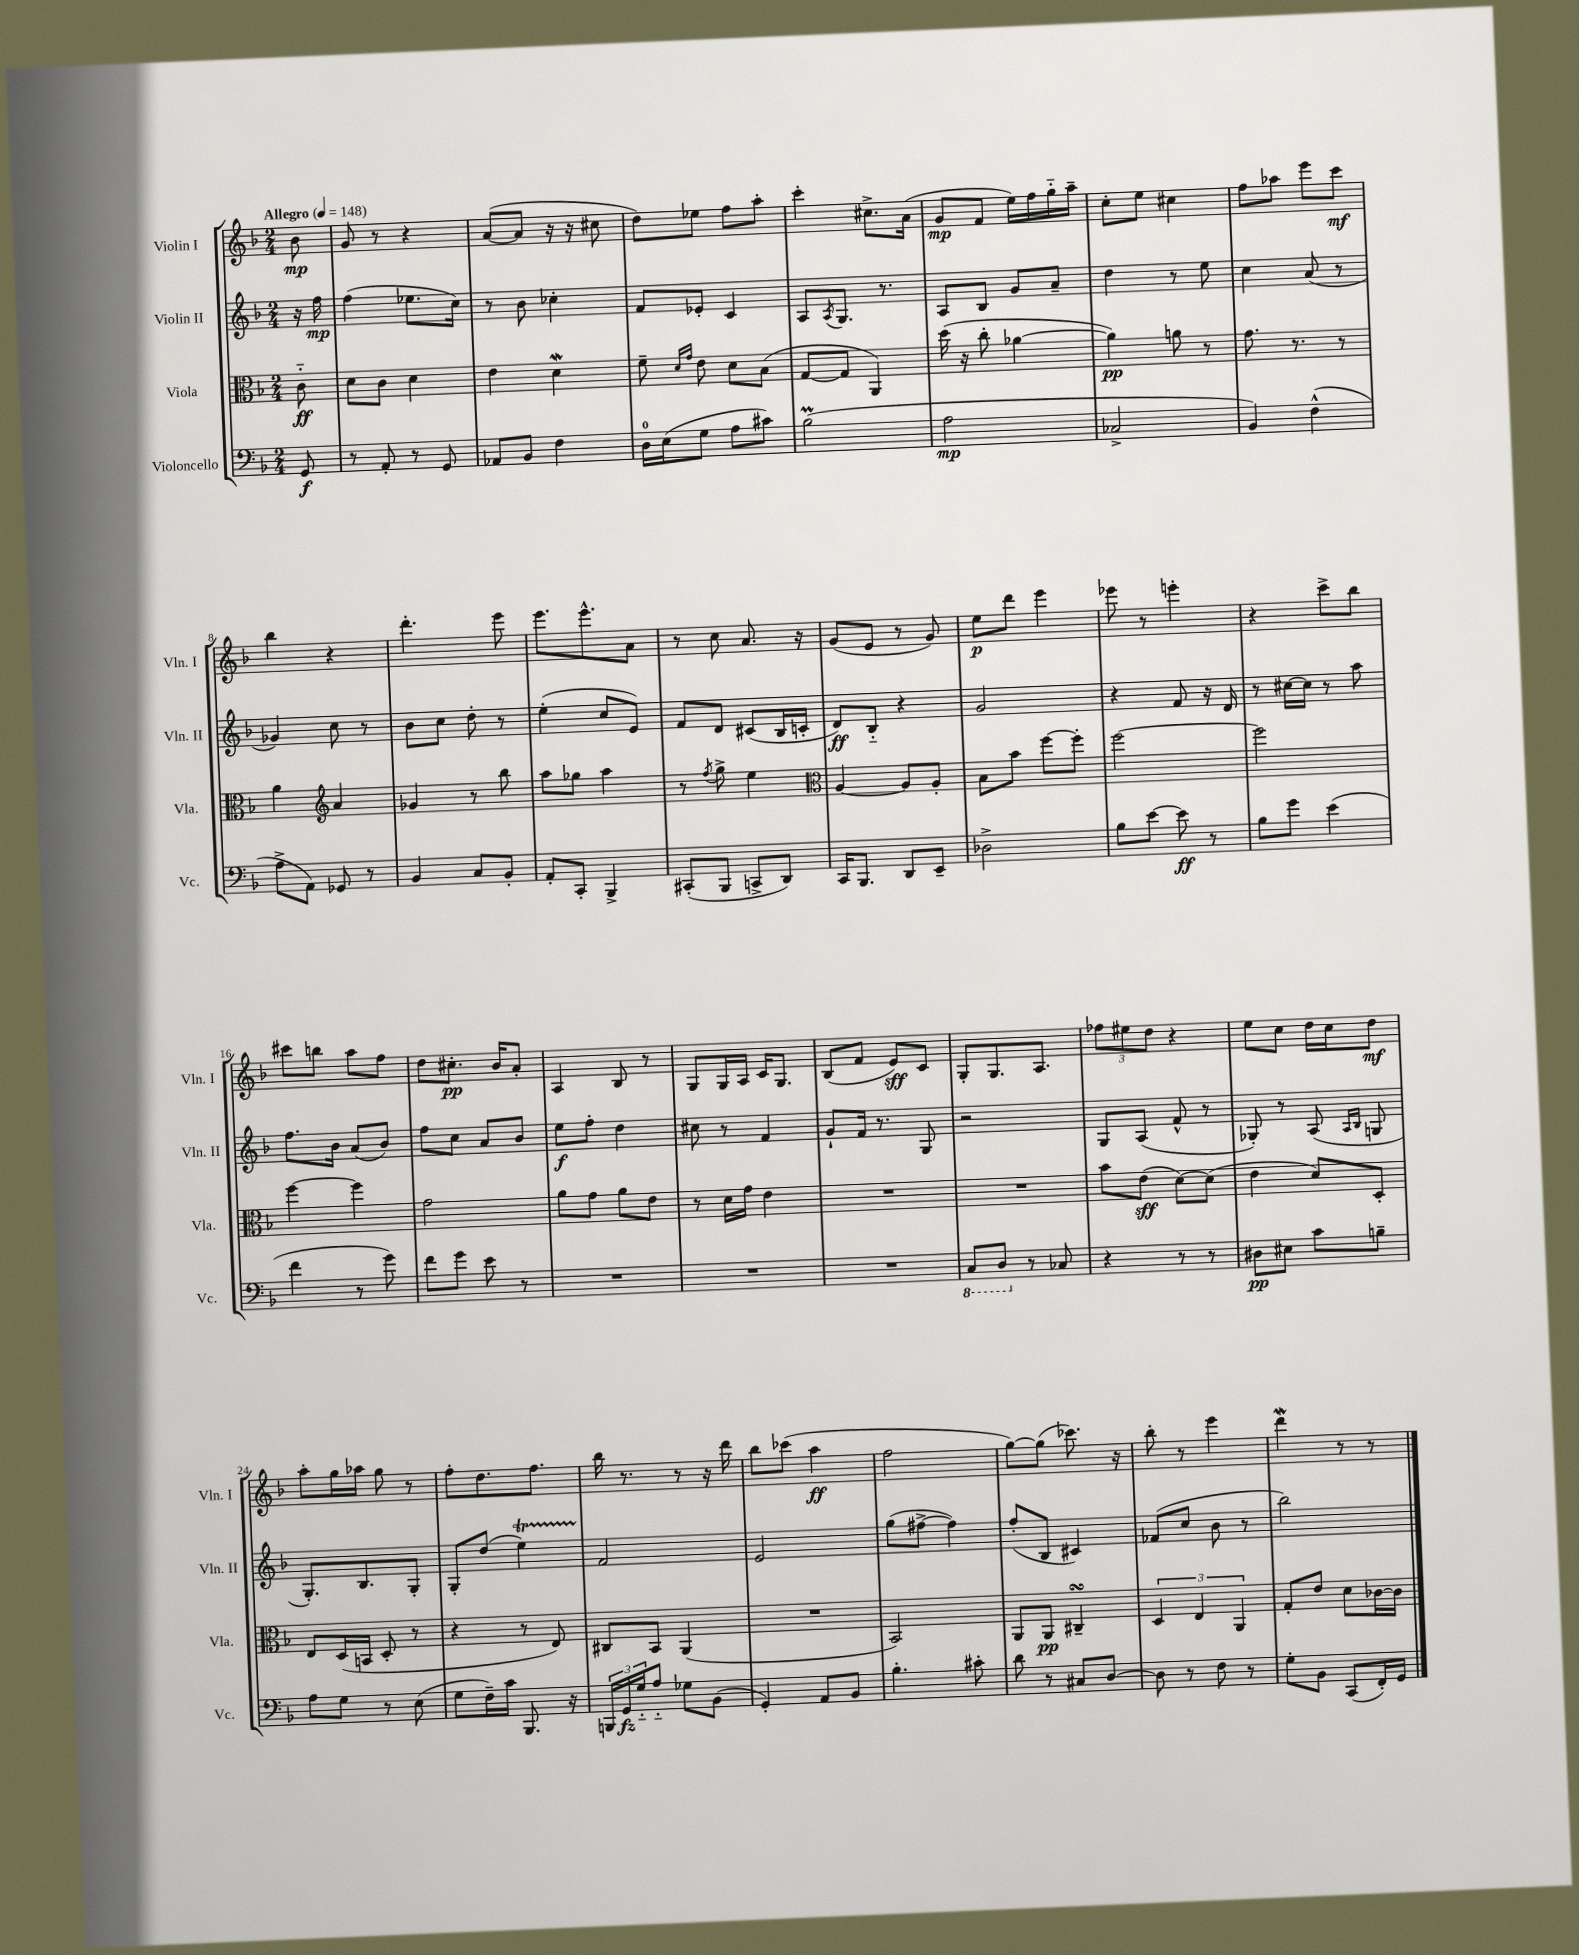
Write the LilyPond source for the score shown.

<<
\new StaffGroup <<
\new Staff = "s0" \with { instrumentName = "Violin I" shortInstrumentName = "Vln. I" } {
    \clef treble \key f \major \numericTimeSignature \time 2/4 \partial 8 \tempo "Allegro" 4 = 148
    bes'8\mp |
    g'8 r8 r4 |
    a'8~( a'8 r16 r16 cis''8 |
    d''8) ees''8 f''8 a''8-. |
    c'''4-. cis''8.-> a'16( |
    g'8\mp f'8 e''16) f''16 g''16-_ a''16-- |
    c''8-. e''8 cis''4 |
    f''8 aes''8 e'''8 c'''8\mf |
    bes''4 r4 |
    d'''4.-. e'''8 |
    e'''8. e'''8.-^ a'8 |
    r8 c''8 a'8. r16 |
    g'8( e'8 r8 g'8) |
    e''8\p d'''8 e'''4 |
    ees'''8 r8 e'''4-. |
    r4 c'''8-> bes''8 |
    cis'''8 b''8 a''8 f''8 |
    d''8 cis''8.-.\pp bes'16 a'8-. |
    a4 bes8 r8 |
    g8 g16 a16 c'16 g8. |
    bes8( f'8 e'8\sff) c'8 |
    g8-. g8. a8. |
    \tuplet 3/2 { fes''8 eis''8 d''8 } r4 |
    e''8 c''8 d''16 c''16 d''8\mf |
    a''8-. g''16 aes''16 g''8 r8 |
    f''8-. d''8. f''8. |
    bes''16 r8. r8 r16 d'''16 |
    bes''8 ces'''8( a''4\ff |
    f''2 |
    g''8~) g''8( ces'''8.) r16 |
    bes''8-. r8 e'''4 |
    d'''4\mordent r8 r8 \bar "|." |
}
\new Staff = "s1" \with { instrumentName = "Violin II" shortInstrumentName = "Vln. II" } {
    \clef treble \key f \major \numericTimeSignature \time 2/4 \partial 8
    r16 f''16\mp |
    f''4( ees''8. c''16) |
    r8 bes'8 ces''4-. |
    f'8 ees'8-. c'4 |
    a8 \acciaccatura { a8 } g8. r8. |
    a8 bes8 g'8 a'8-- |
    d''4 r8 e''8 |
    c''4 a'8( r8 |
    ges'4) c''8 r8 |
    bes'8 c''8 d''8-. r8 |
    e''4-.( c''8 e'8) |
    f'8 d'8 cis'8( bes16 c'16-. |
    d'8\ff) bes8-_ r4 |
    g'2 |
    r4 f'8 r16 d'16 |
    r8 cis''16~ cis''16 r8 a''8 |
    f''8. bes'16 a'8( bes'8) |
    f''8 c''8 a'8 bes'8 |
    e''8\f f''8-. d''4 |
    cis''8 r8 f'4 |
    g'8-! f'16 r8. g8 |
    r2 |
    g8 a8( f'8-^ r8 |
    ges8-.) r8 a8( \grace { a16 bes16 } g8 |
    g8.-.) bes8. g8-. |
    g8-. d''8( e''4\startTrillSpan) |
    f'2\stopTrillSpan |
    e'2 |
    g''8( fis''8~-> fis''4) |
    f''8-.( bes8 cis'4) |
    fes'8( c''8 bes'8 r8 |
    bes''2) \bar "|." |
}
\new Staff = "s2" \with { instrumentName = "Viola" shortInstrumentName = "Vla." } {
    \clef alto \key f \major \numericTimeSignature \time 2/4 \partial 8
    c'8-_\ff |
    d'8 c'8 d'4 |
    e'4 d'4\mordent |
    f'8-- \grace { d'16 g'16 } e'8 d'8 bes8( |
    g8~ g8 a,4) |
    d''16( r16 c''8-. aes'4~ |
    aes'4\pp) a'8 r8 |
    g'8. r8. r8 |
    a'4 \clef treble a'4 |
    ges'4 r8 bes''8 |
    a''8 ges''8 a''4 |
    r8 \acciaccatura { f''8 } g''8-> e''4 |
    \clef alto a4~ a8 a8-. |
    bes8 bes'8 f''8~ f''8-. |
    f''2~ |
    f''2 |
    f''4~ f''4 |
    g'2 |
    a'8 g'8 a'8 e'8 |
    r8 d'16 g'16 e'4 |
    R2 |
    R2 |
    bes'8 e'8\sff( d'8~) d'8( |
    e'4 d'8) d8-. |
    e8 d16( b,16 d8-. r8 |
    r4 r8 e8) |
    cis8 bes,8 a,4( |
    R2 |
    bes,2) |
    a,8 a,8\pp cis4--\turn |
    \tuplet 3/2 { d4 e4 a,4 } |
    g8-. e'8 d'8 ces'16~ ces'16 \bar "|." |
}
\new Staff = "s3" \with { instrumentName = "Violoncello" shortInstrumentName = "Vc." } {
    \clef bass \key f \major \numericTimeSignature \time 2/4 \partial 8
    g,8\f |
    r8 a,8-. r8 g,8 |
    aes,8 bes,8 f4 |
    d16-0 e16( g8 a8 cis'8) |
    bes2\prall( |
    a2\mp |
    ces2-> |
    bes,4) f4-^( |
    a8-> a,8) ges,8 r8 |
    bes,4 c8 bes,8-. |
    a,8-. c,8-. bes,,4-> |
    cis,8-.( bes,,8 c,8-> d,8) |
    c,16 bes,,8. d,8 e,8-- |
    des2-> |
    bes8 e'8~ e'8\ff r8 |
    bes8 g'8 e'4( |
    f'4 r8 g'8) |
    f'8 g'8 e'8 r8 |
    R2 |
    R2 |
    R2 |
    \ottava #-1 c,8 d,8 \ottava #0 r8 ces8 |
    r4 r8 r8 |
    dis8\pp eis8 c'8 b8-- |
    a8 g8 r8 e8( |
    g8 f16--) c'16 bes,,8. r16 |
    \tuplet 3/2 { b,,16 g,16\fz g16-_ } a8-_ ges8 bes,8( |
    g,4-.) a,8 bes,8 |
    bes4.-. cis'8-. |
    d'8 r8 cis8 d8~ |
    d8 r8 f8 r8 |
    g8-. bes,8 c,8( f,16-.) g,16 \bar "|." |
}
>>
>>
